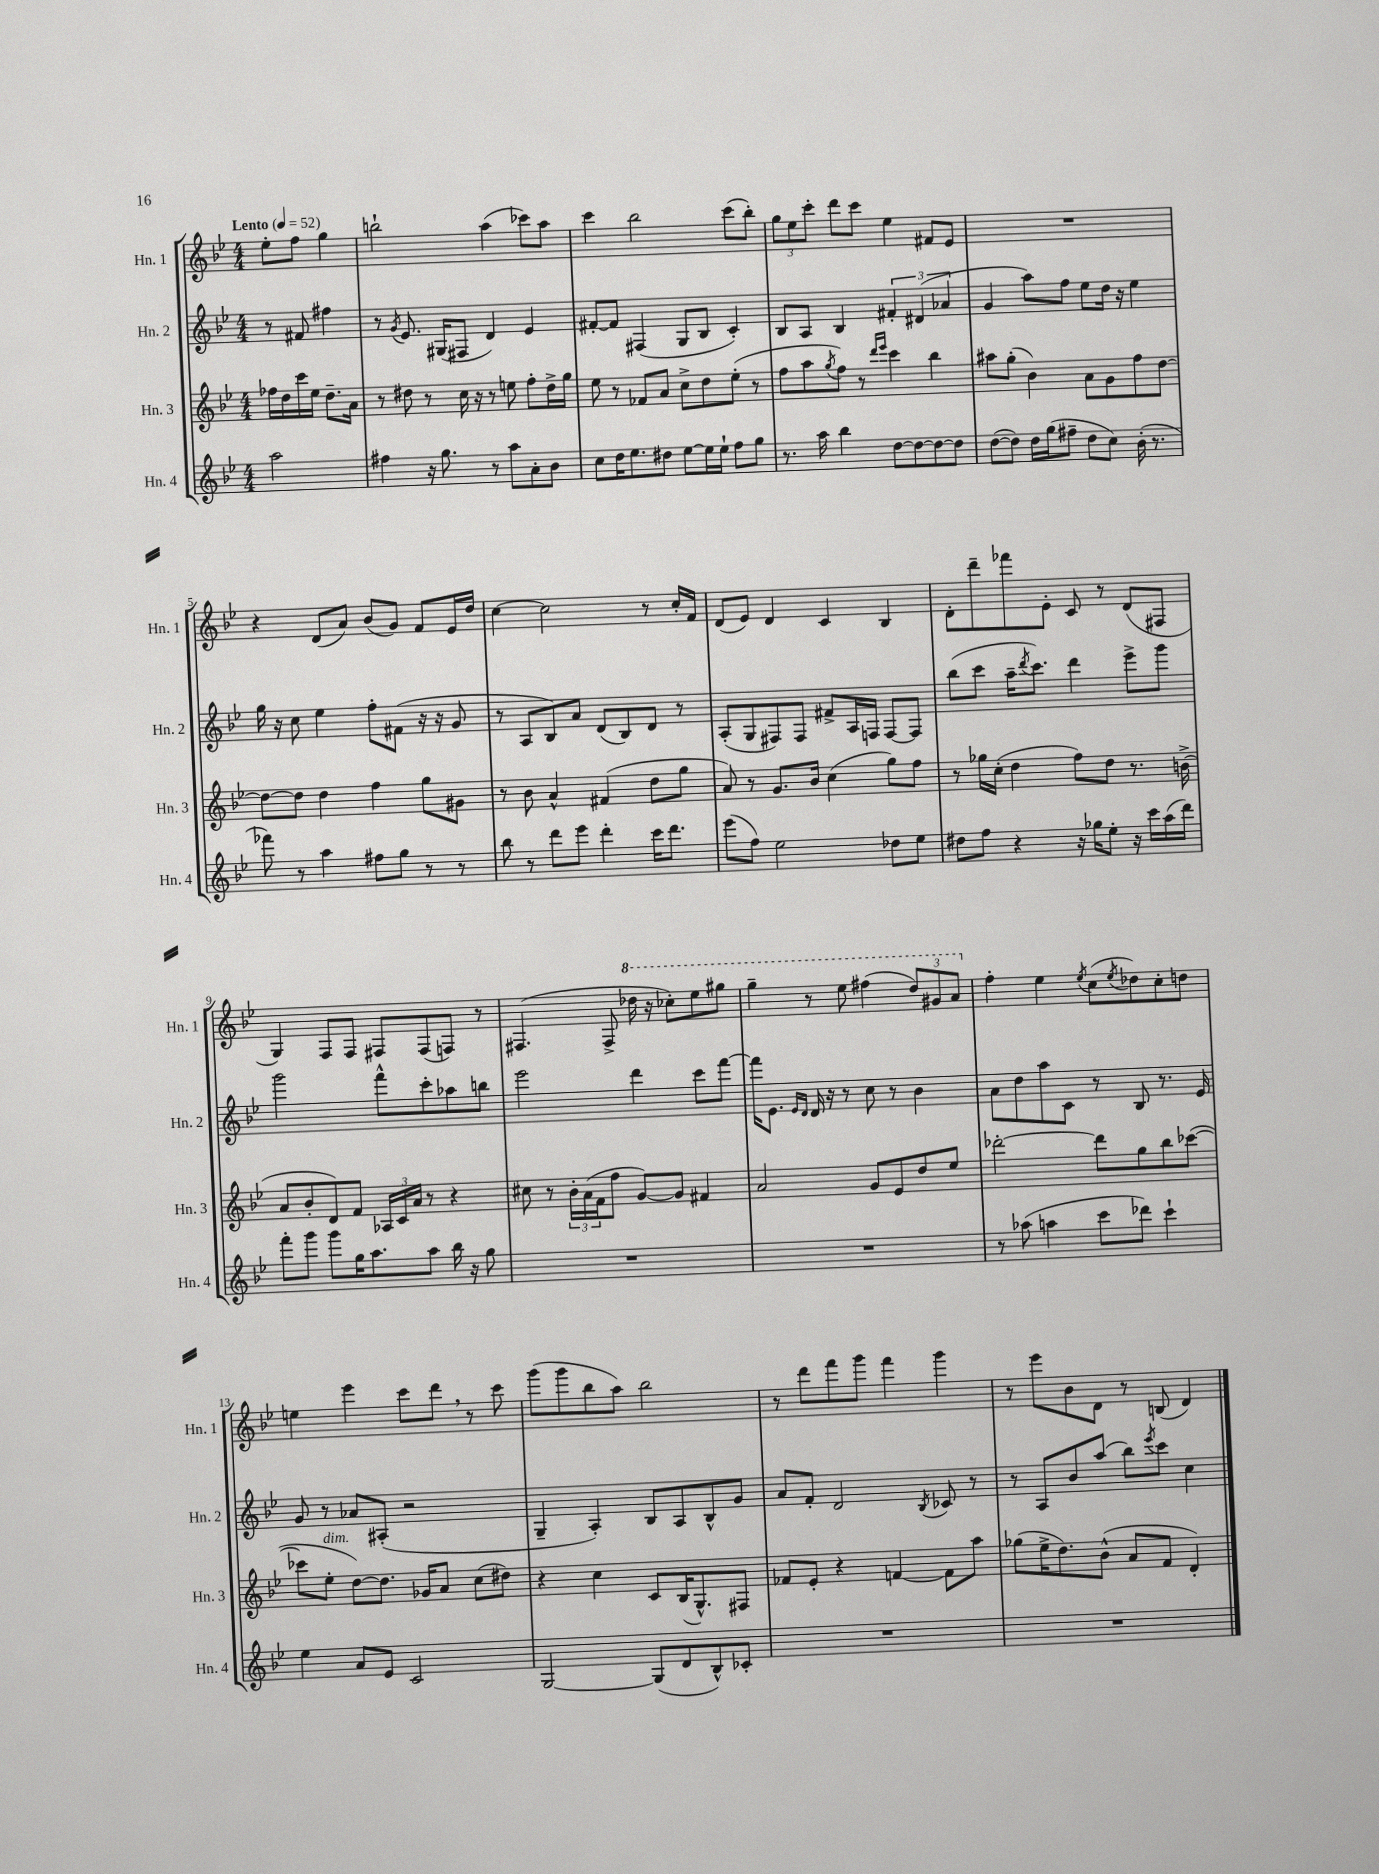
<<
\new StaffGroup <<
\new Staff = "s0" \with { instrumentName = "Hn. 1" shortInstrumentName = "Hn. 1" } {
    \clef treble \key bes \major \numericTimeSignature \time 4/4 \partial 2 \tempo "Lento" 4 = 52
    ees''8-. f''8 g''4 |
    b''2-! a''4( ces'''8) a''8 |
    c'''4 bes''2 c'''8( bes''8-.) |
    \tuplet 3/2 { g''8 ees''8 c'''8-. } d'''8 c'''8 ees''4 fis'8 ees'8 |
    R1 |
    r4 d'8( a'8) bes'8( g'8) f'8 ees'16 d''16 |
    c''4~ c''2 r8 c''16-. f'16 |
    d'8( ees'8) d'4 c'4 bes4 |
    d'8-. d'''8-- fes'''8 ees'8-. c'8 r8 d'8( fis8 |
    g4) f8 f8 fis8 fis8( f8) r8 |
    fis4.( fis8-> \ottava #1 des'''16 r16 ces'''8-.) ees'''8 gis'''8 |
    g'''4-- r8 ees'''8 fis'''4( \tuplet 3/2 { d'''8) gis''8 a''8 \ottava #0 } |
    f''4-. ees''4 \acciaccatura { ees''8 } c''8( \acciaccatura { ees''8 } des''8) c''8-. d''8 |
    e''4 ees'''4 c'''8 d'''8 \breathe r8 c'''8 |
    g'''8( g'''8 bes''8 a''8) bes''2 |
    r8 d'''8 f'''8 g'''8 f'''4 g'''4 |
    r8 ees'''8 bes'8 d'8 r8 b8( d'4) \bar "|." |
}
\new Staff = "s1" \with { instrumentName = "Hn. 2" shortInstrumentName = "Hn. 2" } {
    \clef treble \key bes \major \numericTimeSignature \time 4/4 \partial 2
    r8 fis'8 fis''4 |
    r8 \acciaccatura { g'8 } ees'8. gis16( fis8 d'4) ees'4 |
    fis'8~-. fis'8 fis4( g8 bes8 c'4-.) |
    bes8 a8 bes4 \tuplet 3/2 { fis'4-. dis'4( aes'4 } |
    g'4 a''8) f''8 ees''8 d''16 r16 ees''4 |
    g''16 r16 c''8 ees''4 f''8-. fis'8( r16 r16 g'8 |
    r8 a8 bes8) a'8 d'8( bes8) d'8 r8 |
    a8-.( g8 fis8) fis8 fis'8-> a16 f16 f8~ f8 |
    bes''8( c'''8 a''16-- \acciaccatura { d'''8 } c'''8.) d'''4 ees'''8-> g'''8 |
    g'''2 f'''8-^ c'''8-. aes''8 b''8 |
    ees'''2 d'''4 c'''8 f'''8~ |
    f'''16 ees'8. \grace { ees'16 d'16 } d'16 r16 r8 c''8 r8 bes'4 |
    a'8 d''8 a''8 c'8 r8 bes8 r8. ees'16 |
    g'8 r8 aes'8 ais8-.( r2 |
    g4-- a4-.) bes8 a8 bes8-^ g'8 |
    a'8 f'8-. d'2 \acciaccatura { bes8 } ces'8 r8 |
    r8 a8 bes'8 a''8( bes''8) \acciaccatura { ees'''8 } c'''8 c''4 \bar "|." |
}
\new Staff = "s2" \with { instrumentName = "Hn. 3" shortInstrumentName = "Hn. 3" } {
    \clef treble \key bes \major \numericTimeSignature \time 4/4 \partial 2
    fes''16 d''16 c'''16 ees''16 d''8.-- a'16 |
    r8 dis''8 r8 c''16 r16 r8 e''8 f''8-. dis''16-> g''16 |
    ees''8 r8 fes'8 a'8 c''8-> d''8 ees''8-.( r8 |
    f''8 a''8 \acciaccatura { g''8 } f''8) r8 \grace { d'''16 ees'''16 } c'''4 bes''4 |
    ais''8 g''8-.( bes'4) a'8 g'8 f''8 d''8~ |
    d''8~ d''8 d''4 f''4 g''8 gis'8 |
    r8 bes'8 a'4-^ fis'4( d''8 g''8 |
    a'8) r8 g'8. bes'16 c''4( g''8) f''8 |
    r8 ges''16 c''16-.( d''4 f''8) d''8 r8. b'16->( |
    a'8 bes'8-. d'8) f'8 \tuplet 3/2 { aes16 c'16 a'16 } r8 r4 |
    cis''8 r8 \tuplet 3/2 { bes'16-. a'16( f'16 } f''8 g'8~) g'8 fis'4 |
    a'2 g'8 ees'8 d''8 ees''8 |
    des'''2~-. des'''8 g''8 bes''8 ces'''8~( |
    ces'''8 ees''8-.^\markup { \italic "dim." } d''8~) d''8. ges'16 a'8 c''8( dis''8) |
    r4 c''4 c'8 bes16( g8.-^) fis8 |
    fes'8 ees'8-. r4 f'4~ f'8 a''8 |
    ges''8( ees''16-> d''8.) bes'8-^( a'8 f'8 d'4-.) \bar "|." |
}
\new Staff = "s3" \with { instrumentName = "Hn. 4" shortInstrumentName = "Hn. 4" } {
    \clef treble \key bes \major \numericTimeSignature \time 4/4 \partial 2
    a''2 |
    fis''4 r16 g''8. r8 a''8 a'8-. bes'8 |
    c''8 d''16 ees''8. dis''8 ees''8~ ees''16 ees''16-! f''8 g''8 |
    r8. a''16 bes''4 d''8~ d''8~ d''8~ d''8 |
    d''8~( d''8) d''16 g''16( fis''8-- d''8 c''8) bes'16-.( r8. |
    fes'''8) r8 a''4 fis''8 g''8 r8 r8 |
    bes''8 r8 d'''8 ees'''8 d'''4-. c'''16 d'''8. |
    ees'''8( f''8) ees''2 des''8 ees''8 |
    dis''8 f''8 r4 r16 ges''16 ees''8-. r16 c'''16 a''16( d'''16) |
    f'''8-. g'''8 g'''8 g''16 a''8. a''8 bes''16 r16 g''8 |
    R1 |
    R1 |
    r8 aes''8( a''4 c'''8 des'''8) c'''4-! |
    ees''4 a'8 ees'8 c'2 |
    g2~ g8( d'8 bes8-^) ces'8-. |
    R1 |
    R1 \bar "|." |
}
>>
>>
